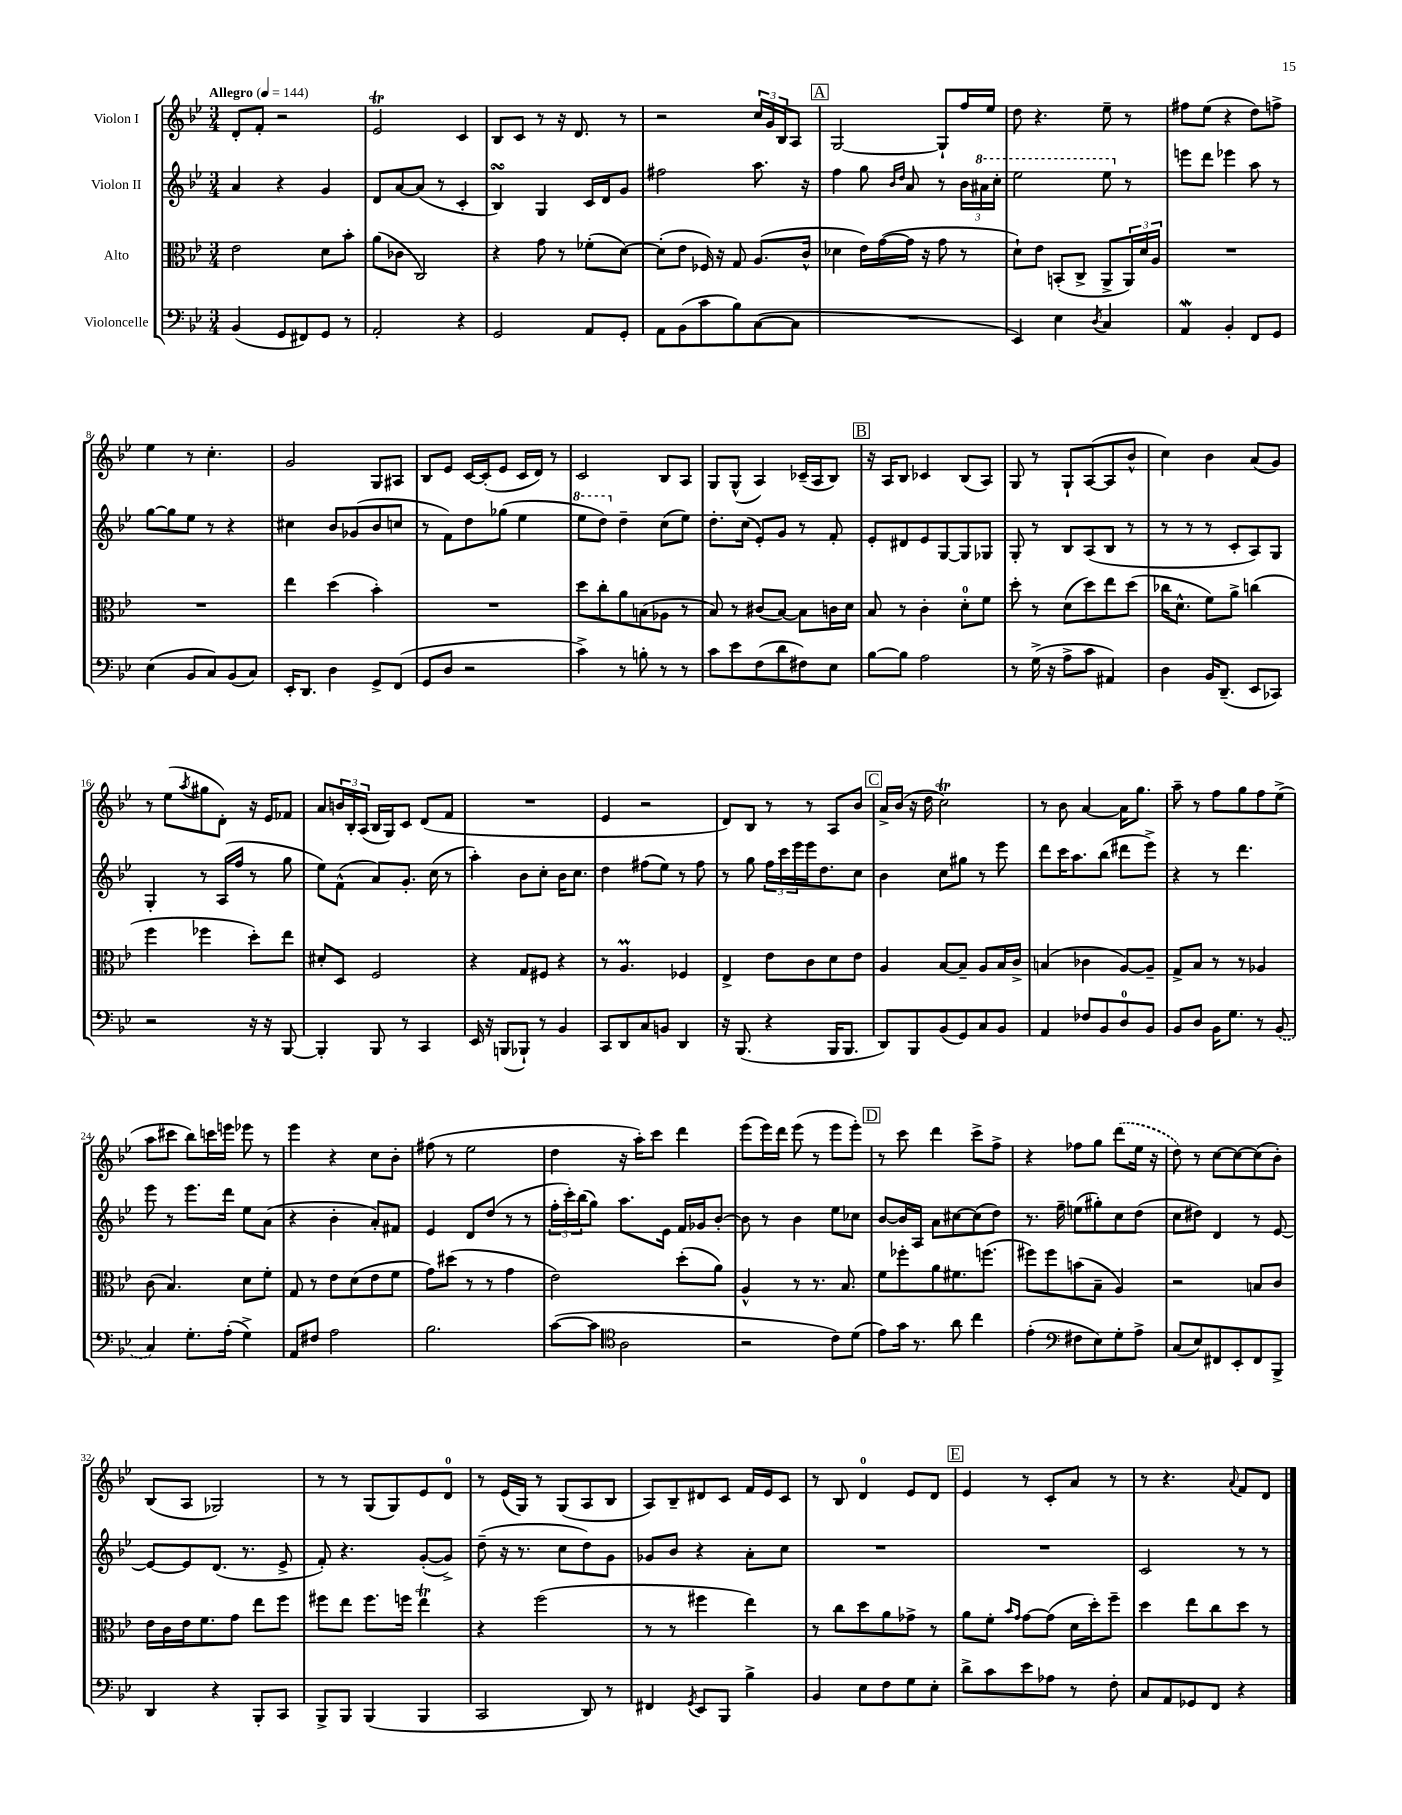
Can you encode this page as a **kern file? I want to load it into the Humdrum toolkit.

**kern	**kern	**kern	**kern
*part4	*part3	*part2	*part1
*staff4	*staff3	*staff2	*staff1
*I"Violoncelle	*I"Alto	*I"Violon II	*I"Violon I
*clefF4	*clefC3	*clefG2	*clefG2
*k[b-e-]	*k[b-e-]	*k[b-e-]	*k[b-e-]
*M3/4	*M3/4	*M3/4	*M3/4
*MM144	*MM144	*MM144	*MM144
=1	=1	=1	=1
!	!	!	!LO:TX:a:B:t=Allegro
(4BB-/	2e-\	4a/	8d'/L
.	.	.	8f'/J
8GG/L	.	4r	2r
8FF#X/)	.	.	.
8GG/J	8d\L	4g/	.
8r	8b-'\J	.	.
=2	=2	=2	=2
2AA'/	(8a\L	8d/L	2e-T/
.	8c-X\J	[8a/	.
.	2C/)	(8a/J]	.
.	.	8r	.
4r	.	4c'/	4c/
=3	=3	=3	=3
2GG/	4r	4B-sSSs/)	8B-/L
.	.	.	8c/J
.	8g\	4G/	8r
.	8r	.	16r
.	.	.	8.d/
8AA/L	(8f-X'\L	16c/LL	.
.	.	16d/J	.
8GG'/J	[8d\J)	8g/J	8r
=4	=4	=4	=4
8AA\L	(8d'\L]	2ff#X\	2r
(8BB-\	8e-\J	.	.
8c\	16F-X/)	.	.
.	16r	.	.
8B-\)	8G/	.	.
([8C\	(8.A/L	8.aa\	24cc/LL
.	.	.	24g/
.	.	.	24B-/J
8C\J]	.	.	8A/J
.	16c^^/Jk	16r	.
!!LO:REH:place=s1:t=A
=5	=5	=5	=5
2.r	4d-X\	4ff\	[2G/
.	16e-\LL)	8gg\	.
.	([16g\	.	.
.	.	16qqb-/LL	.
.	.	16qqdd/JJ	.
.	16g\JJ]	8a/	.
.	16r	.	.
.	8g\	8r	8G`/L]
.	8r	24b-\LL	16ff/L
*	*	*8va	*
.	.	24aa#X\	.
.	.	.	16ee-/JJ
.	.	24ccc'\JJ	.
=6	=6	=6	=6
4EE-/)	8d`\L)	2eee-\	8dd\
.	8e-\J	.	4.r
4E-\	(8BBn'/L	.	.
.	8C^/J	.	.
8qD/	.	.	.
4C/	8AA^/L	8eee-\	8ee-~\
*	*	*X8va	*
.	24AA/L)	8r	8r
.	24d/	.	.
.	24A/JJ	.	.
=7	=7	=7	=7
4AAW/	2.r	8eeen\L	8ff#X\L
.	.	8ddd\J	(8ee-\J
4BB-'/	.	4eee-X\	4r
8FF/L	.	8aa\	8dd\L)
8GG/J	.	8r	8ffn^\J
!!LO:LB:g=z
=8	=8	=8	=8
(4E-\	2.r	[8gg\L	4ee-\
.	.	8gg\]	.
8BB-/L	.	8ee-\J	8r
8C/)	.	8r	4.cc'\
(8BB-/	.	4r	.
8C/J)	.	.	.
=9	=9	=9	=9
16EE-'/KL	4ee-\	4cc#X\	2g/
8.DD/J	.	.	.
4D\	(4dd\	8b-/L	.
.	.	(8g-X/	.
8GG^/L	4b-'\)	8b-/	8G/L
(8FF/J	.	8ccn/J	8A#X/J
=10	=10	=10	=10
8GG/L	2.r	8r	8B-/L
8D/J	.	8f\L)	8e-/J
2r	.	8dd\	[16c/LL
.	.	.	(16c'/J]
.	.	(8gg-X\J	8e-/J
.	.	4ee-\	16c/LL
.	.	.	16d/JJ)
.	.	.	8r
=11	=11	=11	=11
*	*	*8va	*
4c^\)	8dd\L	8eee-\L	2c/
.	8cc'\	8ddd\J)	.
*	*	*X8va	*
8r	8a\	4dd~\	.
8Bn'\	(8Bn\	.	.
8r	8A-X\J	(8cc\L	8B-/L
8r	8r	8ee-\J)	8A/J
=12	=12	=12	=12
8c\L	8B-/)	8.dd'\L	8G/L
8e-\	8r	.	(8G^^/J
.	.	(16cc\Jk	.
(8F\	(8c#X/L	8e-'/L)	4A/)
8d\	[8B-/J)	8g/J	.
8F#X\)	8B-\L]	8r	(16c-X~/LL
.	.	.	16A/J
8E-\J	16cn\L	8f'/	8B-/J)
.	16d\JJ	.	.
!!LO:REH:place=s1:t=B
=13	=13	=13	=13
[8B-\L	8B-/	8e-'/L	16r
.	.	.	16A/KL
8B-\J]	8r	8d#X/	8B-/J
2A\	4c'\	8e-/	4c-X/
.	.	[8G/	.
.	8d'\L	8G/]	(8B-/L
.	8f\J	8G-X/J	8A/J)
=14	=14	=14	=14
8r	8dd'\	8G'/	8G/
(16G^\	8r	8r	8r
16r	.	.	.
8A^\L	(8d\L	8B-/L	8G`/L
8c\J	8dd\)	(8A/	([8A/
4AA#X/)	8ee-\	8B-/J	8A/]
.	(8dd\J	8r	8b-^^/J
=15	=15	=15	=15
4D\	16cc-X\KL	8r	4cc\)
.	8.d^^\J	.	.
.	.	8r	.
16BB-/KL	8f\L)	8r	4b-\
(8.DD~/J	.	.	.
.	8a^\J	8c'/L	.
8EE-/L	(4ccn\	8A/)	(8a/L
8CC-X/J)	.	8G/J	8g/J)
!!LO:LB:g=z
=16	=16	=16	=16
2r	4ff\	4G'/	8r
.	.	.	(8ee-\L
.	.	.	8qaa/
.	4ff-X\	8r	8gg#X\
.	.	(16A/LL	8d'\J)
.	.	16ff/JJ	.
16r	8dd'\L)	8r	16r
16r	.	.	16e-/KL
[8BBB-/	8ee-\J	8gg\	8f-X/J
=17	=17	=17	=17
4BBB-'/]	8d#X'/L	8ee-\L)	8a/L
.	8D/J	(8f^^\J	24bn/L
.	.	.	24B-'/
.	.	.	(24A/JJ
8BBB-/	2F/	8a/L)	16B-/LL
.	.	.	16G/J)
8r	.	8.g'/J	8c/J
4CC/	.	.	(8d/L
.	.	(16cc\	.
.	.	8r	8f/J
=18	=18	=18	=18
16EE-/	4r	4aa'\)	2.r
16r	.	.	.
(8BBBn/L	.	.	.
8BBB-X`/J)	8G/L	8b-\L	.
8r	8F#X/J	8cc'\J	.
4BB-/	4r	16b-\KL	.
.	.	8.cc\J	.
=19	=19	=19	=19
8CC/L	8r	4dd\	4e-/
8DD/	4.Am/	.	.
8C/	.	(8ff#X\L	2r
8BBn/J	.	8ee-\J)	.
4DD/	4F-X/	8r	.
.	.	8ff#\	.
=20	=20	=20	=20
16r	4E-^/	8r	8d/L)
(8.BBB-/	.	.	.
.	.	8gg\	8B-/J
4r	8e-\L	24ff\LL	8r
.	.	24ccc\	.
.	.	24eee-\	.
.	8c\	16eee-\J	8r
.	.	8.dd\	.
16BBB-/KL	8d\	.	8A/L
8.BBB-/J	.	.	.
.	8e-\J	8cc\J	8b-/J
!!LO:REH:place=s1:t=C
=21	=21	=21	=21
8DD/L)	4A/	4b-\	16a^/LL
.	.	.	(16b-/JJ
8BBB-/	.	.	16r
.	.	.	16dd\
(8BB-/	[8B-/L	8cc\L	2ccT\)
8GG/)	8B-~/J]	8gg#X\J	.
8C/	8A/L	8r	.
8BB-/J	16B-/L	8eee-\	.
.	16c^/JJ	.	.
=22	=22	=22	=22
4AA/	(4Bn/	8ddd\L	8r
.	.	16ccc\K	8b-\
.	.	8.aa\	.
8F-X/L	4c-X\	.	[4a/
8BB-/	.	(8bb-\J	.
8D/	[8A/L)	8ddd#X\L	16a\KL]
.	.	.	8.gg\J
8BB-/J	8A~/J]	8eee-^\J)	.
=23	=23	=23	=23
8BB-/L	8G^/L	4r	8aa~\
8D/J	8B-/J	.	8r
16BB-\KL	8r	8r	8ff\L
8.G\J	.	.	.
.	8r	4.ddd\	8gg\
8r	4A-X/	.	8ff\
(8BB-/	.	.	(8ee-^\J
!!LO:LB:g=z
=24	=24	=24	=24
4C/)	(8c\	8eee-\	8aa\L
.	4.B-/)	8r	8ccc#X\J
8.G'\L	.	8.eee-\L	8bb-\L)
.	.	.	16cccn\L
(16A'\Jk	.	16ddd\Jk	16eeen\JJ
4G^\)	8d\L	8ee-\L	8eee-X\
.	8f'\J	(8a\J	8r
=25	=25	=25	=25
8AA/L	8G/	4r	4eee-\
8F#X/J	8r	.	.
2A\	8e-\L	4b-'\	4r
.	(8d\	.	.
.	8e-\	8a'/L)	8cc\L
.	8f\J	8f#X/J	8b-'\J
=26	=26	=26	=26
2.B-\	8g\L)	4e-/	(8ff#X\
.	(8dd#X\J	.	8r
.	8r	8d/L	2ee-\
.	8r	(8dd/J	.
.	4g\	8r	.
.	.	8r	.
=27	=27	=27	=27
([8c\L	2e-\)	24ff'\LL	4dd\
.	.	24ccc'\)	.
.	.	(24bb-\J	.
8c\J]	.	8gg\J)	.
*clefC4	*	*	*
2A\	.	8.aa\L	16r
.	.	.	16aa'\KL)
.	.	.	8ccc\J
.	.	16e-\Jk	.
.	(8dd'\L	16f/LL	4ddd\
.	.	16g-X/J	.
.	8a\J)	[8b-'/J	.
=28	=28	=28	=28
2r	4A^^/	8b-\]	(8eee-\L
.	.	8r	16eee-\L)
.	.	.	16ddd\JJ
.	8r	4b-\	(8eee-\
.	8.r	.	8r
8c\L)	.	8ee-\L	8eee-\L
.	8.B-/	.	.
(8d\J	.	8cc-X\J	8eee-'\J)
!!LO:REH:place=s1:t=D
=29	=29	=29	=29
8e-\L)	8f\L	[8b-/L	8r
16g\Jk	8ff-X'\	16b-/L]	8ccc\
8.r	.	16A/JJ	.
.	8a\	8a\L	4ddd\
8a\	8.f#X\	[8cc#X\	.
4cc\	.	(8cc#\]	8ccc^\L
.	(8.ffn\J	.	.
.	.	8dd\J)	8ff^\J
=30	=30	=30	=30
(4e-'\	8ff#X\L)	8.r	4r
.	8ff#\	.	.
.	.	16ff~\	.
*clefF4	*	*	*
8F#X\L	(8bn\	(8een\L	8ff-X\L
8E-\)	8B-~\J	8gg#X'\)	8gg\J
8G'\	4A/)	8cc\	(8ddd\L
8A^\J	.	(8dd\J	16ee-\Jk
.	.	.	16r
=31	=31	=31	=31
(8C/L	2r	8cc\L	8dd\)
8E-/)	.	8dd#X\J)	8r
8FF#X/	.	4d/	[8cc\L
8EE-'/	.	.	8cc\_
8FF#/	8Bn/L	8r	(8cc\]
8BBB-^/J	8c/J	[8e-/	8b-'\J)
!!LO:LB:g=z
=32	=32	=32	=32
4DD/	16e-\LL	8e-/L_	(8B-/L
.	16c\	.	.
.	16e-\J	8e-/]	8A/J
.	8.f\	.	.
4r	.	(8.d/J	2G-X/)
.	8g\J	.	.
.	.	8.r	.
8BBB-'/L	8ee-\L	.	.
8CC/J	8ff\J	8e-^/	.
=33	=33	=33	=33
8BBB-^/L	8ff#X\L	8f'/)	8r
8BBB-/J	8ee-\J	4.r	8r
(4BBB-/	8.ff#\L	.	(8G/L
.	.	.	8G/)
.	16ffn\Jk	.	.
4BBB-/	4ee-T\	([8g'/L	8e-/
.	.	8g^/J])	8d/J
=34	=34	=34	=34
2CC/	4r	(8dd~\	8r
.	.	16r	(16e-/LL
.	.	8.r	16G/JJ)
.	(2ff\	.	8r
.	.	8cc\L	(8G/L
8DD/)	.	8dd\)	8A/
8r	.	8g\J	8B-/J
=35	=35	=35	=35
4FF#X/	8r	8g-X/L	8A/L)
.	8r	8b-/J	8B-~/
8qGG/	.	.	.
8EE-/L	4ff#X\	4r	8d#X/
8BBB-/J	.	.	8c/J
4B-^\	4ee-\)	8a'\L	16f/LL
.	.	.	16e-/J
.	.	8cc\J	8c/J
=36	=36	=36	=36
4BB-/	8r	2.r	8r
.	8cc\L	.	8B-/
8E-\L	8dd\	.	4d/
8F\	8a\	.	.
8G\	8g-X^\J	.	8e-/L
8E-'\J	8r	.	8d/J
!!LO:REH:place=s1:t=E
=37	=37	=37	=37
8d^\L	8a\L	2.r	4e-/
8c\	8f'\J	.	.
.	16qqb-/LL	.	.
.	16qqg/JJ	.	.
8e-\	[8g\L	.	8r
8A-X\J	(8g\J]	.	8c'/L
8r	16d\LL	.	8a/J
.	16dd'\J)	.	.
8F'\	8ff~\J	.	8r
=38	=38	=38	=38
8C/L	4dd\	2c/	8r
8AA/	.	.	4.r
8GG-X/	8ee-\L	.	.
8FF/J	8cc\	.	.
.	.	.	8qqa/
4r	8dd\J	8r	8f/L
.	8r	8r	8d/J
==	==	==	==
*-	*-	*-	*-
